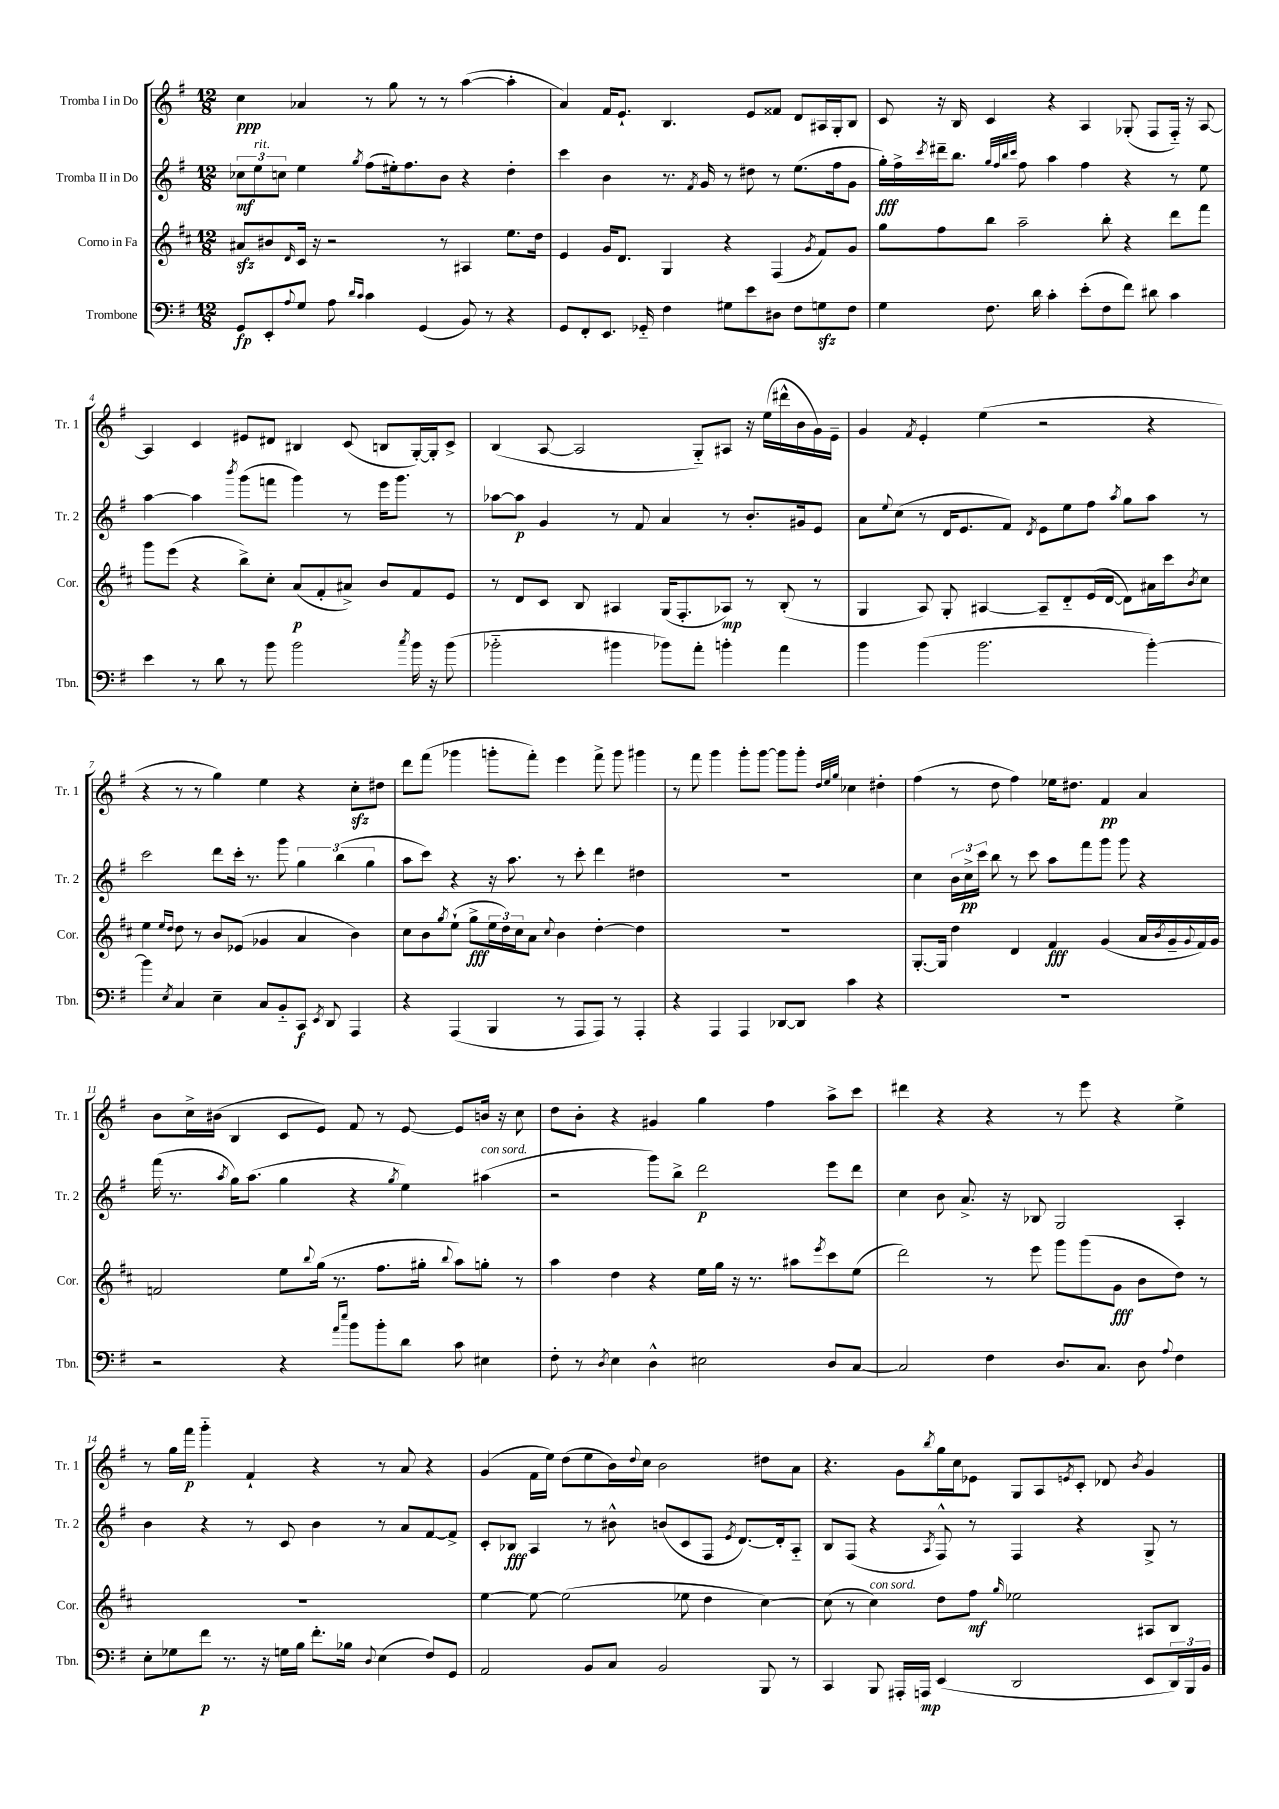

**kern	**kern	**kern	**kern
*staff4	*staff3	*staff2	*staff1
*clefF4	*clefG2	*clefG2	*clefG2
*k[f#]	*k[f#c#]	*k[f#]	*k[f#]
*M12/8	*M12/8	*M12/8	*M12/8
8GG	8a#	12cc-	4cc
.	.	12ee	.
8EE'	8b#	.	.
.	.	12cc	.
8qqA	16qqd	.	.
8G	16c#	4ee	4a-
.	16r	.	.
8A	2r	.	.
16qqd	.	.	.
16qqc	.	8qgg	.
4c	.	(8ff#	8r
.	.	16ee#')	8gg
.	.	8.ff#	.
(4GG	.	.	8r
.	8r	8b	8r
8BB)	4A#	4r	([4aa
8r	.	.	.
4r	8.ee	4dd'	4aa']
.	16dd	.	.
=	=	=	=
8GG	4e	4ccc	4a)
8FF#'	.	.	.
8.EE	16g	4b	16f#
.	8.d	.	8.e`
16GG-'~	.	.	.
4F#	4G	8.r	4.B
.	.	8qf#	.
.	.	16g	.
8G#	4r	8r	.
8e	.	8dd#	8e
8D#	(4F#	8r	8f##
8F#	.	(8.ee	8d
.	8qg	.	.
8G	8f#)	.	16A#
.	.	16ff#	16G'
8F#	8g	8g	8B
=	=	=	=
4G	8gg	16gg')	8c
.	.	16ff#^	.
.	.	8qccc	.
.	8ff#	16ddd#~	16r
.	.	8.bb	16B
8.F#	8bb	.	4c
.	.	32qqgg	.
.	.	32qqff#	.
.	.	32qqbb	.
.	.	32qqccc	.
.	2aa~	8ff#	.
16d	.	.	.
4c'	.	4aa	4r
(8e'	.	4ff#	4A
8F#	8bb'	.	.
8f#)	4r	4r	(8G-'
8d#	.	.	8F#
4c	8ddd	8r	16F#'~)
.	.	.	16r
.	8fff#	8ee	[8A
=	=	=	=
4e	8ggg	[4aa	4A]
.	(8eee	.	.
8r	4r	4aa]	4c
8d	.	.	.
.	.	8qbbb	.
8r	8bb^)	(8ggg	8e#
8b	8cc#'	8fff	8d#
2b	(8a	4ggg)	4B#
.	8f#'	.	.
.	8a#^)	8r	(8c
.	8b	16eee	8B
.	.	8.ggg	.
8qcc	.	.	.
16b	8f#	.	[16G')
16r	.	.	16G']
(8b	8e	8r	8c^
=	=	=	=
2b-'~	8r	[8aa-	(4B
.	8d	8aa-]	.
.	8c#	4g	[8A
.	8B	.	2A]
4b#	4A#	8r	.
.	.	8f#	.
8b-)	(16G	4a	.
.	8.F#'	.	.
8a'	.	.	8G'~)
4b'	8A-)	8r	8A#
.	8r	8.b'	16r
.	.	.	(16ee
4a	(8B'	.	16ddd#^^
.	.	16g#	16b
.	8r	8e	16g)
.	.	.	16e~
=	=	=	=
4b	4G	8a	4g
.	.	8qqee	.
.	.	(8cc	.
.	.	.	8qf#
(4b	8A)	8r	4e'
.	8G'	16d	.
.	.	8.e	.
2.b	[4A#	.	(4ee
.	.	8f#)	.
.	.	8qd	.
.	8A#~]	8e	2r
.	8d'~	8ee	.
.	(16e	8ff#	.
.	[16d	.	.
.	.	8qaa	.
.	8d])	8gg	.
[4b')	16a#	8aa	4r
.	16ccc#	.	.
.	8qb	.	.
.	8cc#	8r	.
=	=	=	=
4b]	4ee	2ccc	4r
.	16qqee	.	.
8qE	16qqdd	.	.
4C	8dd	.	8r
.	8r	.	8r
4E~	8b	8ddd	4gg)
.	(8e-	16ccc'	.
.	.	8.r	.
8C	4g-	.	4ee
8BB'~	.	8ggg	.
8CC	4a	6gg	4r
8qEE	.	.	.
8DD	.	.	.
.	.	(6bb	.
4AAA	4b)	.	8cc'
.	.	6gg	.
.	.	.	8dd#
=	=	=	=
4r	8cc#	8aa	8ddd
.	8b	8ccc)	(8fff#
.	8qgg	.	.
(4AAA	(8ee`	4r	4ggg-
.	8gg^	.	.
4BBB	24ee	16r	8ggg'
.	24dd)	.	.
.	.	8.aa	.
.	24cc#	.	.
.	8a	.	8fff#')
.	8qqcc#	.	.
8r	4b	8r	4eee
8AAA	.	8ccc'	.
8AAA)	[4dd'	4ddd	8fff#^
8r	.	.	8ggg
4AAA'	4dd]	4dd#	4ggg#
=	=	=	=
4r	1.r	1.r	8r
.	.	.	8fff#
4AAA	.	.	4ggg
4AAA	.	.	8ggg'
.	.	.	[8ggg
[8DD-	.	.	8ggg]
8DD-]	.	.	8ggg'
.	.	.	32qqdd
.	.	.	32qqee
.	.	.	32qqgg
4c	.	.	4cc-
4r	.	.	4dd#'
=	=	=	=
1.r	[8.G'	4cc	(4ff#
.	16G]	.	.
.	4dd	24b	8r
.	.	24cc^	.
.	.	24ccc	.
.	.	8bb	8dd
.	4d	8r	4ff#)
.	.	8ccc	.
.	4f#	8aa	16ee-
.	.	.	8.dd#
.	.	8fff#	.
.	(4g	8ggg	4f#
.	.	8ggg	.
.	16a	4r	4a
.	8qb	.	.
.	16g~	.	.
.	8qqg	.	.
.	16f#)	.	.
.	16g	.	.
=	=	=	=
2r	2f	(16fff#	8b
.	.	8.r	.
.	.	.	16cc^
.	.	.	(16b#
.	.	8qaa	.
.	.	16gg)	4B
.	.	(8.aa	.
4r	8ee	4gg	8c
.	8qqbb	.	.
.	(16gg	.	8e)
.	8.r	.	.
16qqa	.	.	.
16qqee	.	.	.
8b	.	4r	8f#
8b'	8.ff#	.	8r
.	.	8qgg	.
8d	.	4ee)	[8e
.	16gg#'	.	.
.	8qqbb	.	.
8c	8aa)	.	8e]
4E#	8gg'	(4aa#	16b
.	.	.	16r
.	8r	.	8cc
=	=	=	=
8F#'	4aa	2r	8dd
8r	.	.	8b'
8qD	.	.	.
4E	4dd	.	4r
4D^^	4r	8ggg)	4g#
.	.	8bb^	.
2E#	16ee	2ddd	4gg
.	16gg	.	.
.	16r	.	.
.	8.r	.	.
.	.	.	4ff#
.	8aa#	.	.
.	8qeee	.	.
8D	8ccc#	8eee	8aa^
[8C	(8ee	8ddd	8ccc
=	=	=	=
2C]	2ddd)	4cc	4ddd#
.	.	8b	4r
.	.	8.a^	.
4F#	8r	.	4r
.	.	16r	.
.	8eee	8B-	.
8.D	8ggg	2G	8r
.	(8ggg	.	8eee
8.C	.	.	.
.	8g	.	4r
8D	8b	.	.
8qqA	.	.	.
4F#	8dd)	4A'	4ee^
.	8r	.	.
=	=	=	=
8E'	1.r	4b	8r
8G-	.	.	16gg
.	.	.	16fff#
8f#	.	4r	4ggg'~
8.r	.	.	.
.	.	8r	4f#`
16r	.	.	.
16G	.	8c	.
16B	.	.	.
8.f#'	.	4b	4r
16B-	.	.	.
8qqD	.	.	.
(4E	.	8r	8r
.	.	8a	8a
8F#)	.	[8f#	4r
8GG	.	8f#^]	.
=	=	=	=
2AA	[4ee	8c'	(4g
.	.	8B-	.
.	8ee_	4A	16f#
.	.	.	16ee)
.	(2ee]	.	(8dd
8BB	.	8r	8ee
8C	.	8b#^^	16b)
.	.	.	8qqdd
.	.	.	16cc
2BB	.	(8b	2b
.	8ee-	8c	.
.	4dd	8F#	.
.	.	8qe	.
.	.	[8.d)	.
8BBB	[4cc#)	.	8dd#
.	.	16d']	.
8r	.	8A'~	8a
=	=	=	=
4CC	(8cc#]	8B	4.r
.	8r	(8F#	.
8BBB	4cc#)	4r	.
16AAA#'	.	.	8g
16AAA	.	.	.
.	.	8qA	8qbb
(4EE	8dd	8F#^^)	16gg
.	.	.	16cc
.	8ff#	8r	8e-
.	16qqgg	.	.
2DD	2ee-	4F#	8G
.	.	.	8A
.	.	.	8qe
.	.	4r	8c'
.	.	.	8d-
.	.	.	8qb
8EE	8A#	8G^	4g
24DD)	8B	8r	.
24BBB	.	.	.
24BB	.	.	.
==	==	==	==
*-	*-	*-	*-
